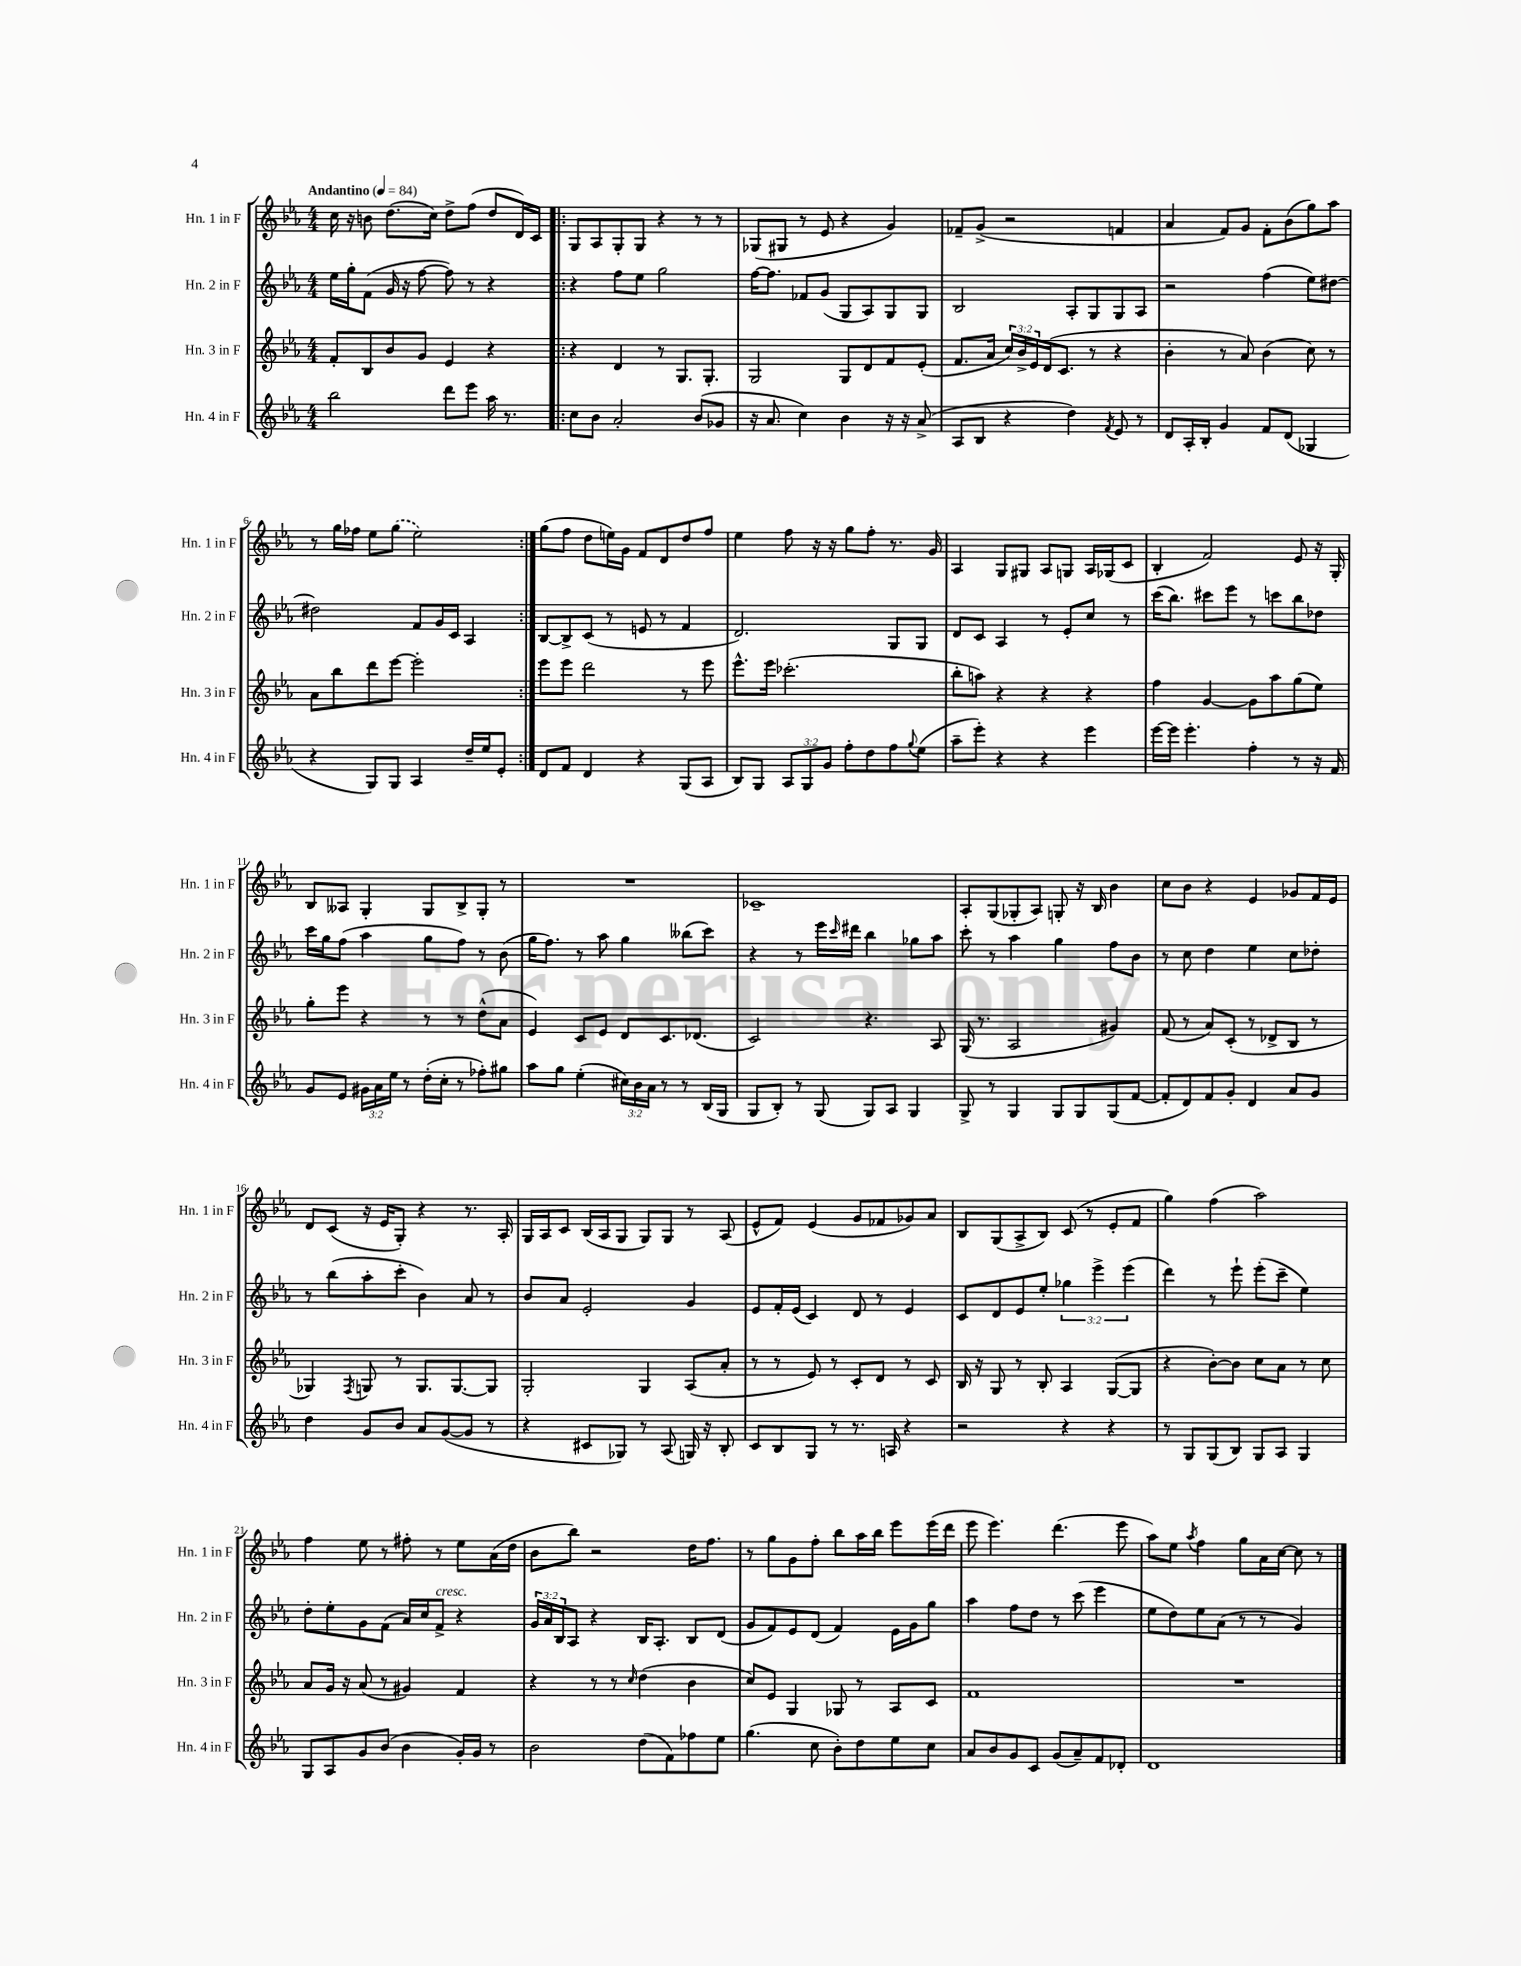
<<
\new StaffGroup <<
\new Staff = "s0" \with { instrumentName = "Hn. 1 in F" shortInstrumentName = "Hn. 1 in F" } {
    \clef treble \key ees \major \numericTimeSignature \time 4/4 \tempo "Andantino" 4 = 84
    c''16 r16 b'8 d''8.( c''16) d''8-> f''8( d''8 d'16) c'16 |
    \repeat volta 2 { g8 aes8 g8-. g8 r4 r8 r8 |
    ges8( gis8 r8 ees'8 r4 g'4) |
    fes'8-- g'8->( r2 f'4 |
    aes'4 f'8) g'8 f'8-. bes'8( g''8) aes''8 |
    r8 g''16 fes''16 ees''8 \once \slurDashed g''8( ees''2) | }
    g''8( f''8 d''8 e''16) g'16 f'8 d'8 d''8 f''8 |
    ees''4 f''8 r16 r16 g''8 f''8-. r8. g'16 |
    aes4 g8 gis8 aes8 g8 aes16 ges16( c'8 |
    bes4-. f'2) ees'8 r16 g16-. |
    bes8 aeses8 g4-. g8 bes8-> g8-. r8 |
    R1 |
    ces'1-- |
    aes8-. g8( ges8-. aes8) g8-. r16 bes16 bes'4 |
    c''8 bes'8 r4 ees'4 ges'8 f'16 ees'16 |
    d'8 c'8( r16 ees'16 g8-.) r4 r8. aes16-. |
    g16 aes16 c'8 bes16( aes16 g8 g8) g8 r8 aes8( |
    ees'8-^ f'8) ees'4( g'8 fes'8 ges'8) aes'8 |
    bes8 g8( aes8-> bes8) c'8( r8 ees'8-. f'8 |
    g''4) f''4( aes''2) |
    f''4 ees''8 r8 fis''8-. r8 ees''8 aes'16( d''16 |
    bes'8 bes''8) r2 d''16 f''8. |
    r8 g''8 g'8 f''8-. bes''8 aes''16 bes''16 ees'''8 ees'''16( d'''16 |
    ees'''8 ees'''4.) d'''4.( ees'''8 |
    aes''8) ees''8 \acciaccatura { aes''8 } f''4 g''8 aes'16 c''16~ c''8 r8 \bar "|." |
}
\new Staff = "s1" \with { instrumentName = "Hn. 2 in F" shortInstrumentName = "Hn. 2 in F" } {
    \clef treble \key ees \major \numericTimeSignature \time 4/4 \override Staff.TupletNumber.text = #tuplet-number::calc-fraction-text
    ees''16 g''16-. f'8( g'16 r16 f''8~ f''8) r8 r4 |
    \repeat volta 2 { r4 f''8 ees''8 g''2 |
    f''16~ f''8. fes'8 g'8( g8 aes8) g8 g8 |
    bes2 aes8-. g8 g8 aes8 |
    r2 f''4( ees''8) dis''8~ |
    dis''2 f'8 g'16 c'16 aes4 | }
    bes8~ bes8-> c'8( r8 e'8 r8 f'4 |
    d'2.) g8 g8 |
    d'8 c'8 aes4 r8 ees'8-. c''8 r8 |
    c'''16( bes''8.) cis'''8 ees'''8 r8 c'''8 bes''8 des''8 |
    c'''16 g''16 f''8( aes''4 g''8 f''8) r8 bes'8( |
    g''16 f''8.) r8 aes''8 g''4 beses''8( c'''8) |
    r4 r8 ees'''16 \grace { c'''16 } dis'''16 bes''4 ges''8 aes''8 |
    c'''8-. r8 aes''4 g''4 f''8 bes'8 |
    r8 c''8 d''4 ees''4 c''8 des''8-. |
    r8 bes''8( aes''8-. c'''8-. bes'4) aes'8 r8 |
    bes'8 aes'8 ees'2-. g'4 |
    ees'8 f'16-. ees'16( c'4) d'8 r8 ees'4 |
    c'8 d'8 ees'8 ees''8-. \tuplet 3/2 { ges''4 ees'''4-> ees'''4( } |
    d'''4) r8 ees'''8-! ees'''8-.( c'''8-- ees''4) |
    d''8-. ees''8-. g'8 f'8( aes'16) c''16 f'8->^\markup { \italic "cresc." } r4 |
    \tuplet 3/2 { g'16 aes'16 bes16 } aes8 r4 bes16 aes8.-. bes8 d'8( |
    g'8 f'8) ees'8 d'8( f'4) ees'16 g'16 g''8 |
    aes''4 f''8 d''8 r8 c'''8( ees'''4 |
    ees''8 d''8) ees''8 aes'8( r8 r8 g'4) \bar "|." |
}
\new Staff = "s2" \with { instrumentName = "Hn. 3 in F" shortInstrumentName = "Hn. 3 in F" } {
    \clef treble \key ees \major \numericTimeSignature \time 4/4 \override Staff.TupletNumber.text = #tuplet-number::calc-fraction-text
    f'8-. bes8 bes'8 g'8 ees'4 r4 |
    \repeat volta 2 { r4 d'4 r8 g8. g8.-. |
    g2 g8 d'8 f'8 ees'8-.( |
    f'8. aes'16 \tuplet 3/2 { c''16) bes'16-> ees'16 } d'16( c'8. r8 r4 |
    bes'4-. r8 aes'8) bes'4( c''8) r8 |
    aes'8 bes''8 d'''8 ees'''8~ ees'''2-. | }
    ees'''8 ees'''8 d'''2 r8 ees'''8 |
    ees'''8.-^ ees'''16 ces'''2.-.( |
    bes''8-. a''8) r4 r4 r4 |
    f''4 g'4~ g'8 aes''8 g''8( ees''8) |
    g''8-. ees'''8 r4 r8 r8 d''8-^( aes'8 |
    ees'4) c'8 ees'8 d'8 c'8. des'8.( |
    c'2) r4. aes8 |
    g16( r8. aes2 gis'4) |
    f'8( r8 aes'8) c'8-.( r8 des'8-> bes8 r8 |
    ges4) \acciaccatura { f8 } g8 r8 g8. g8.~ g8 |
    g2-. g4 aes8( aes'8-. |
    r8 r8 ees'8) r8 c'8-. d'8 r8 c'8 |
    bes16 r16 g8 r8 bes8-. aes4 g8~( g8 |
    r4 bes'8~-.) bes'8 c''8 aes'8 r8 c''8 |
    aes'8 g'16 r16 aes'8( r8 gis'4) f'4 |
    r4 r8 r8 \grace { c''16 } d''4( bes'4 |
    c''8) ees'8 g4 ges8 r8 aes8 c'8 |
    f'1 |
    R1 \bar "|." |
}
\new Staff = "s3" \with { instrumentName = "Hn. 4 in F" shortInstrumentName = "Hn. 4 in F" } {
    \clef treble \key ees \major \numericTimeSignature \time 4/4 \override Staff.TupletNumber.text = #tuplet-number::calc-fraction-text
    bes''2 d'''8 ees'''8 aes''16 r8. |
    \repeat volta 2 { c''8 bes'8 aes'2-. bes'8( ges'8 |
    r16 aes'8. c''4) bes'4 r16 r16 aes'8->( |
    aes8 bes8 r4 d''4) \acciaccatura { f'8 } ees'8 r8 |
    d'8 aes16-. bes16-. g'4 f'8 d'8( ges4 |
    r4 g8) g8 aes4 d''16-- ees''16 ees'8-. | }
    d'8 f'8 d'4 r4 g8( aes8 |
    bes8) g8 \tuplet 3/2 { aes8 g8 g'8 } f''8-. d''8 f''8 \appoggiatura { g''8 } ees''8( |
    aes''8-- ees'''8-.) r4 r4 ees'''4 |
    ees'''16~ ees'''16 ees'''4.-. f''4-. r8 r16 f'16 |
    g'8 ees'8 \tuplet 3/2 { gis'16 aes'16 ees''16 } r8 d''16-.( c''16-. r8 fes''8-.) gis''8 |
    aes''8 g''8 ees''4-.( \tuplet 3/2 { cis''16) bes'16 aes'16 } r8 r8 bes16( g16 |
    g8 bes8-.) r8 g8( g8) aes8 g4 |
    g8-> r8 g4 g8 g8 g8( f'8~ |
    f'8-. d'8) f'8 g'8-. d'4 aes'8 g'8 |
    d''4 g'8 bes'8 aes'8 g'8~( g'8 r8 |
    r4 cis'8 ges8) r8 aes8( g16) r16 bes8-. |
    c'8 bes8 g8 r8 r8. a16 r4 |
    r2 r4 r4 |
    r8 g8 g8( bes8) g8 aes8 g4 |
    g8 aes8 g'8 bes'8( bes'4 g'16-.) g'16 r8 |
    bes'2 d''8( f'8) fes''8 ees''8 |
    g''4.( c''8 bes'8-.) d''8 ees''8 c''8 |
    aes'8 bes'8 g'8 c'8 g'8( aes'8--) f'8 des'8-. |
    d'1 \bar "|." |
}
>>
>>
